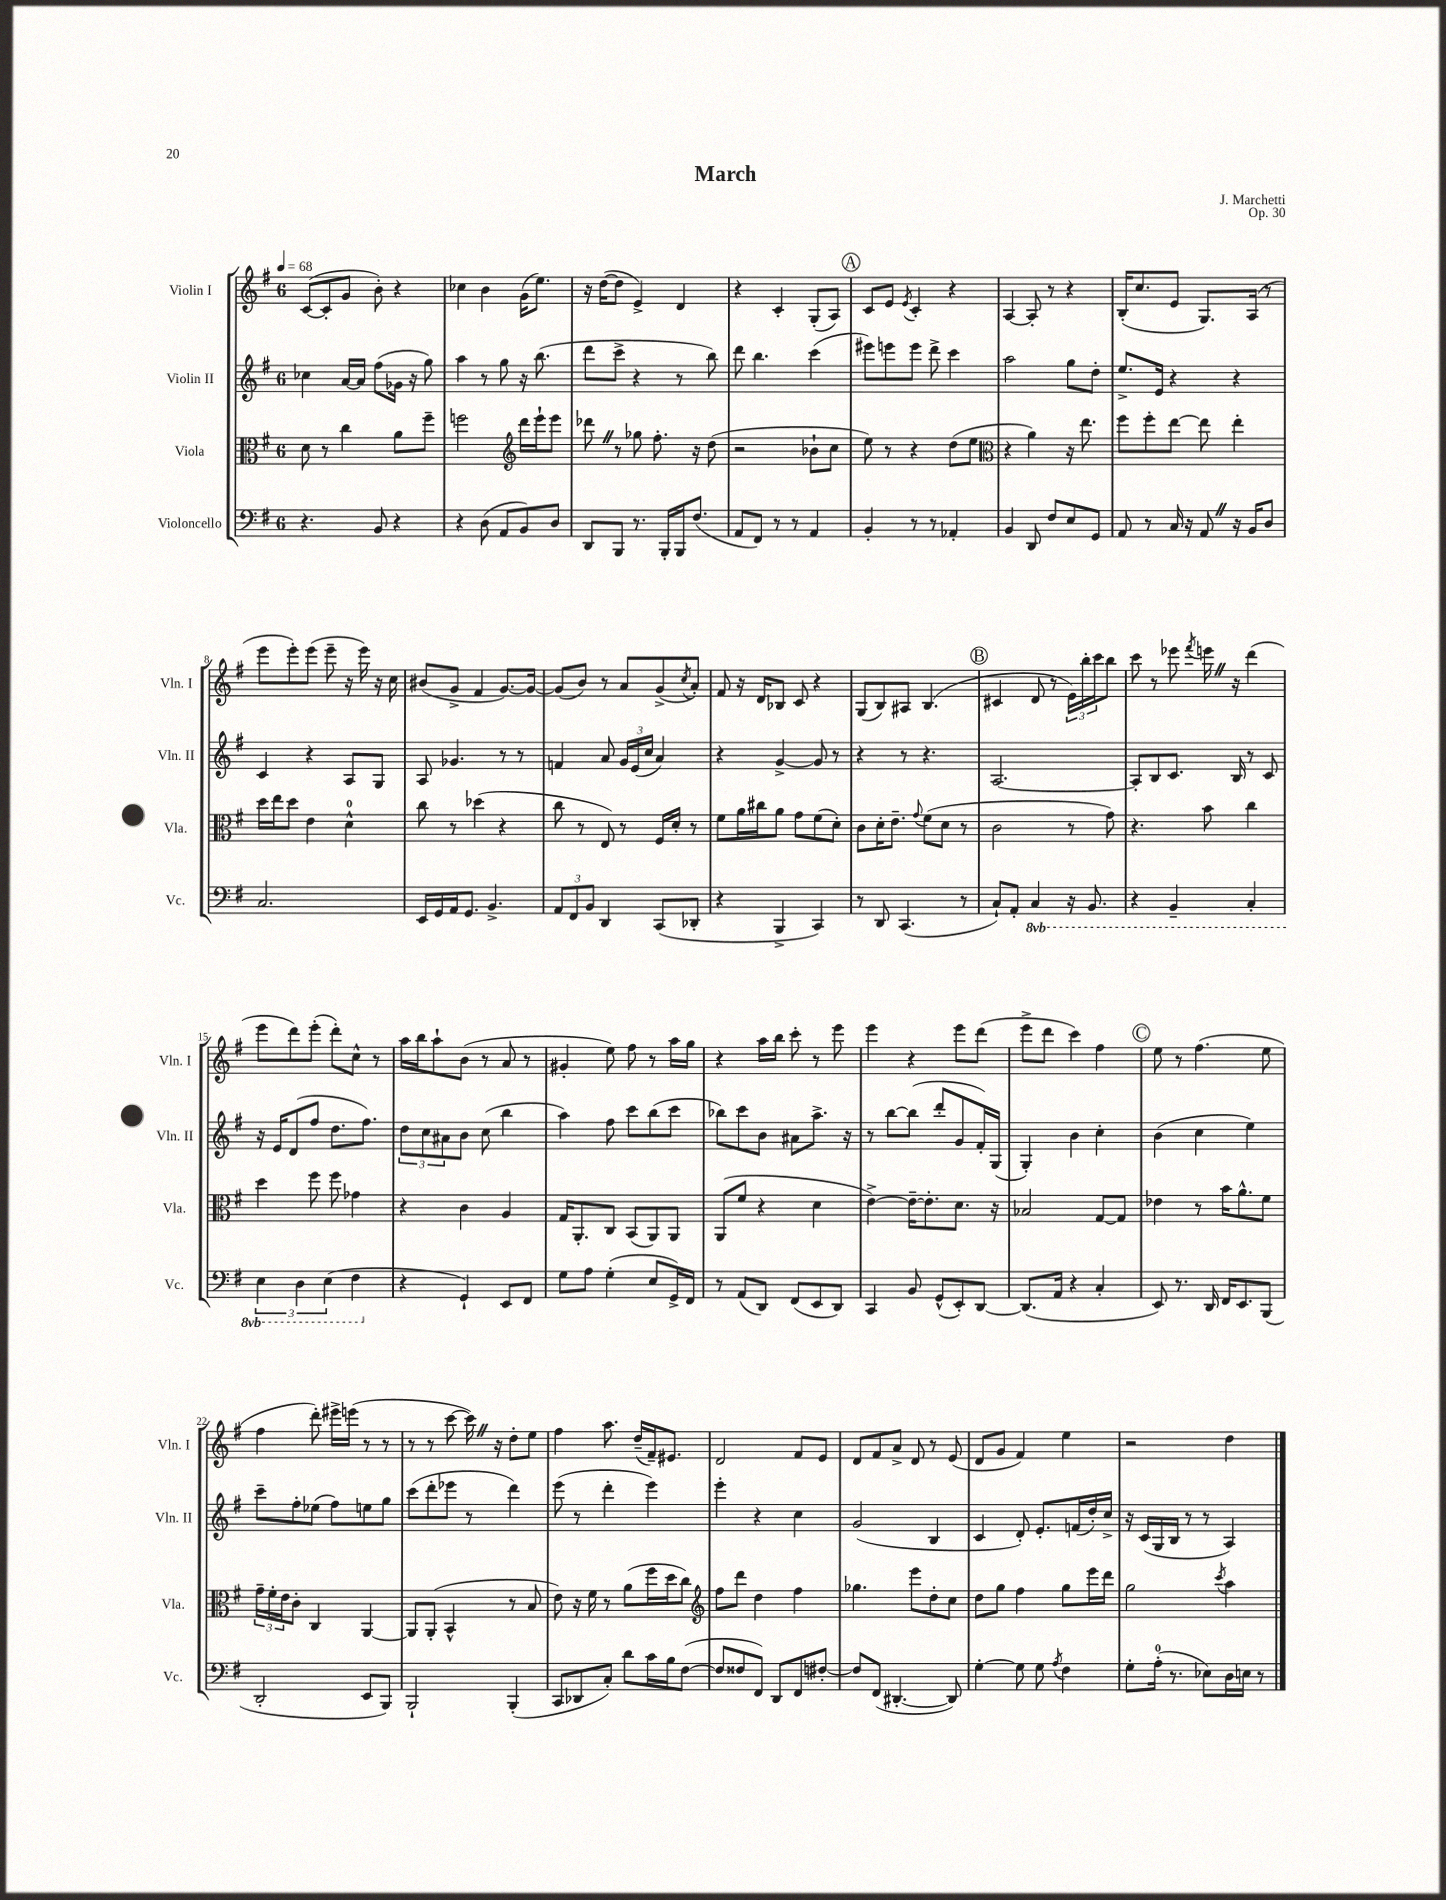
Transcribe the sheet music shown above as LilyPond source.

\header { title = "March" composer = "J. Marchetti" opus = "Op. 30" }
<<
\new StaffGroup <<
\new Staff = "s0" \with { instrumentName = "Violin I" shortInstrumentName = "Vln. I" } {
    \clef treble \key g \major \once \override Staff.TimeSignature.style = #'single-digit \time 6/8 \tempo 4 = 68
    c'8~( c'8-. g'8 b'8-.) r4 |
    ces''4 b'4 g'16( e''8.) |
    r16 d''16~( d''8 e'4->) d'4 |
    r4 c'4-. g8-.( a8) |
    \mark \markup { \circle "A" } c'8 e'8 \acciaccatura { e'8 } c'4-. r4 |
    a4~ a8-. r8 r4 |
    b16-.( c''8. e'8 g8.) a16( r8 |
    e'''8 e'''8-.) e'''8( e'''8-- r16 e'''16) r16 c''16 |
    bis'8( g'8-> fis'4 g'8.~) g'16~ |
    g'8( b'8) r8 a'8 g'8->( \acciaccatura { c''8 } a'8-.) |
    fis'8 r16 d'16 bes8 c'8 r4 |
    g8( b8) ais8 b4.( |
    \mark \markup { \circle "B" } cis'4 d'8 r8 \tuplet 3/2 { e'16) b''16-. c'''16 } b''8 |
    c'''8 r8 ees'''8 \acciaccatura { fis'''8 } e'''16 \once \override BreathingSign.text = \markup { \musicglyph "scripts.caesura.straight" } \breathe r16 d'''4( |
    e'''8 d'''8) e'''8-.( d'''8-.) c''8-^ r8 |
    a''16 b''16 a''8-! b'8( r8 a'8 r8 |
    gis'4-. e''8) fis''8 r8 a''16 g''16 |
    r4 a''16 b''16 c'''8-. r8 e'''8 |
    e'''4 r4 e'''8 d'''8( |
    e'''8-> d'''8 c'''4) fis''4 |
    \mark \markup { \circle "C" } e''8 r8 fis''4.( e''8 |
    fis''4 d'''8-.) eis'''16-> e'''16( r8 r8 |
    r8 r8 c'''8~ c'''16) \once \override BreathingSign.text = \markup { \musicglyph "scripts.caesura.straight" } \breathe r16 d''8-. e''8 |
    fis''4 a''8. d''16--( fis'16--) eis'8. |
    d'2 fis'8 e'8 |
    d'8 fis'8 a'8-> d'8 r8 e'8( |
    d'8 g'8 fis'4) e''4 |
    r2 d''4 \bar "|." |
}
\new Staff = "s1" \with { instrumentName = "Violin II" shortInstrumentName = "Vln. II" } {
    \clef treble \key g \major \once \override Staff.TimeSignature.style = #'single-digit \time 6/8
    ces''4 a'16~ a'16 fis''8( ges'16 r16 g''8) |
    a''4 r8 g''8 r16 b''8.( |
    d'''8 c'''8-> r4 r8 b''8) |
    d'''8 b''4. c'''4( |
    \mark \markup { \circle "A" } eis'''8) e'''8 e'''8 d'''8-> c'''4 |
    a''2 g''8 d''8-. |
    e''8.-> e'16 r4 r4 |
    c'4 r4 a8 g8 |
    a8 ges'4. r8 r8 |
    f'4 a'8 \tuplet 3/2 { g'16 e'16( c''16 } a'4) |
    r4 g'4~-> g'8 r8 |
    r4 r8 r4. |
    \mark \markup { \circle "B" } a2.~ |
    a8-. b8 c'8. b16 r8 c'8 |
    r16 e'16 d'8( fis''8 d''8. fis''8.) |
    \tuplet 3/2 { d''8 c''8 ais'8 } b'8 c''8( b''4 |
    a''4) fis''8 c'''8 b''8( c'''8 |
    bes''8) c'''8 b'8 ais'8 a''8.-> r16 |
    r8 b''8~ b''8( d'''8-. g'8 fis'16-.) g16( |
    g4-.) b'4 c''4-. |
    \mark \markup { \circle "C" } b'4( c''4 e''4) |
    c'''8-- fis''8-. ees''8( fis''8) e''8 g''8 |
    c'''8( d'''8-. ees'''8 r8 d'''4) |
    e'''8( r8 d'''4-. e'''4) |
    e'''4-. r4 c''4 |
    g'2( b4 |
    c'4 d'8-.) e'8.-. f'16( d''16-.) c''16-> |
    r16 c'16( g16 b16 r8 r8 a4) \bar "|." |
}
\new Staff = "s2" \with { instrumentName = "Viola" shortInstrumentName = "Vla." } {
    \clef alto \key g \major \once \override Staff.TimeSignature.style = #'single-digit \time 6/8
    d'8 r8 c''4 a'8 fis''8-- |
    f''2 \clef treble d'''16 e'''16-! e'''8 |
    des'''8 \once \override BreathingSign.text = \markup { \musicglyph "scripts.caesura.straight" } \breathe r8 ges''8 fis''8.-. r16 d''8( |
    r2 bes'8-! c''8 |
    \mark \markup { \circle "A" } e''8) r8 r4 d''8( e''8 |
    \clef alto r4 a'4) r16 e''8. |
    fis''8 fis''8-. e''8~ e''8 e''4-. |
    d''16 e''16 d''8 e'4 d'4-0-^ |
    c''8 r8 des''4( r4 |
    c''8 r8 e8) r8 fis16 d'16-. r8 |
    fis'8 a'16 cis''16 a'8 g'8 fis'8( d'8-.) |
    c'8 d'16-. e'8.-- \appoggiatura { g'8 } fis'8( d'8 r8 |
    \mark \markup { \circle "B" } c'2 r8 g'8) |
    r4. b'8 c''4 |
    d''4 fis''8 fis''8 ges'4 |
    r4 c'4 a4 |
    g16 a,8.-. c8 b,8( a,8) a,8 |
    a,8( fis'8 r4 d'4 |
    e'4~->) e'16~-- e'8.-. d'8. r16 |
    bes2 g8~ g8 |
    \mark \markup { \circle "C" } ees'4 r8 b'16 a'8.-^ fis'8 |
    \tuplet 3/2 { g'16-- fis'16-. e'16 } c'8-. c4 a,4~ |
    a,8 a,8-.( b,4-^ r8 b8 |
    e'8) r16 fis'16 r8 a'8( fis''16 d''16 c''8) |
    \clef treble fis''8 d'''8 d''4 fis''4 |
    ges''4. e'''8 d''8-. c''8 |
    d''8 g''8 fis''4 g''8 e'''16 d'''16 |
    g''2 \acciaccatura { c'''8 } a''4 \bar "|." |
}
\new Staff = "s3" \with { instrumentName = "Violoncello" shortInstrumentName = "Vc." } {
    \clef bass \key g \major \once \override Staff.TimeSignature.style = #'single-digit \time 6/8 \set Staff.ottavationMarkups = #ottavation-simple-ordinals
    r4. b,8 r4 |
    r4 d8( a,8 b,8) d8 |
    d,8 b,,8 r8. b,,16-. b,,16 fis8.( |
    a,8 fis,8) r8 r8 a,4 |
    \mark \markup { \circle "A" } b,4-. r8 r8 aes,4-. |
    b,4 d,8 fis8 e8 g,8 |
    a,8 r8 c16 r16 a,8 \once \override BreathingSign.text = \markup { \musicglyph "scripts.caesura.straight" } \breathe r16 b,16 d8 |
    c2. |
    e,16 g,16 a,16 g,8. b,4.-> |
    \tuplet 3/2 { a,8 fis,8 b,8 } d,4 c,8( des,8-. |
    r4 b,,4-> c,4) |
    r8 d,8 c,4.( r8 |
    \mark \markup { \circle "B" } c8-!) a,8-. \ottava #-1 c,4 r16 b,,8. |
    r4 b,,4-- c,4-. |
    \tuplet 3/2 { e,4 d,4 e,4( } fis,4 \ottava #0 |
    r4 g,4-!) e,8 fis,8 |
    g8 a8 g4-.( e8 g,16->) fis,16 |
    r8 a,8( d,8) fis,8( e,8 d,8) |
    c,4 b,8 g,8-^( e,8-.) d,8~ |
    d,8.( a,16 r4 c4-. |
    \mark \markup { \circle "C" } e,8) r8. d,16 fis,16 e,8. b,,8( |
    d,2-. e,8 b,,8) |
    b,,2-! b,,4-.( |
    c,8 des,8 c8-.) d'8 c'16 b16 fis8~( |
    fis8 fisis8 fis,8) d,8 fis,8 fis8~-. |
    fis8 fis,8( dis,4.~-. dis,8) |
    g4~-. g8 g8 \acciaccatura { a8 } fis4 |
    g8-. a16-0-.( r8. ees8) d16 e16 r8 \bar "|." |
}
>>
>>
